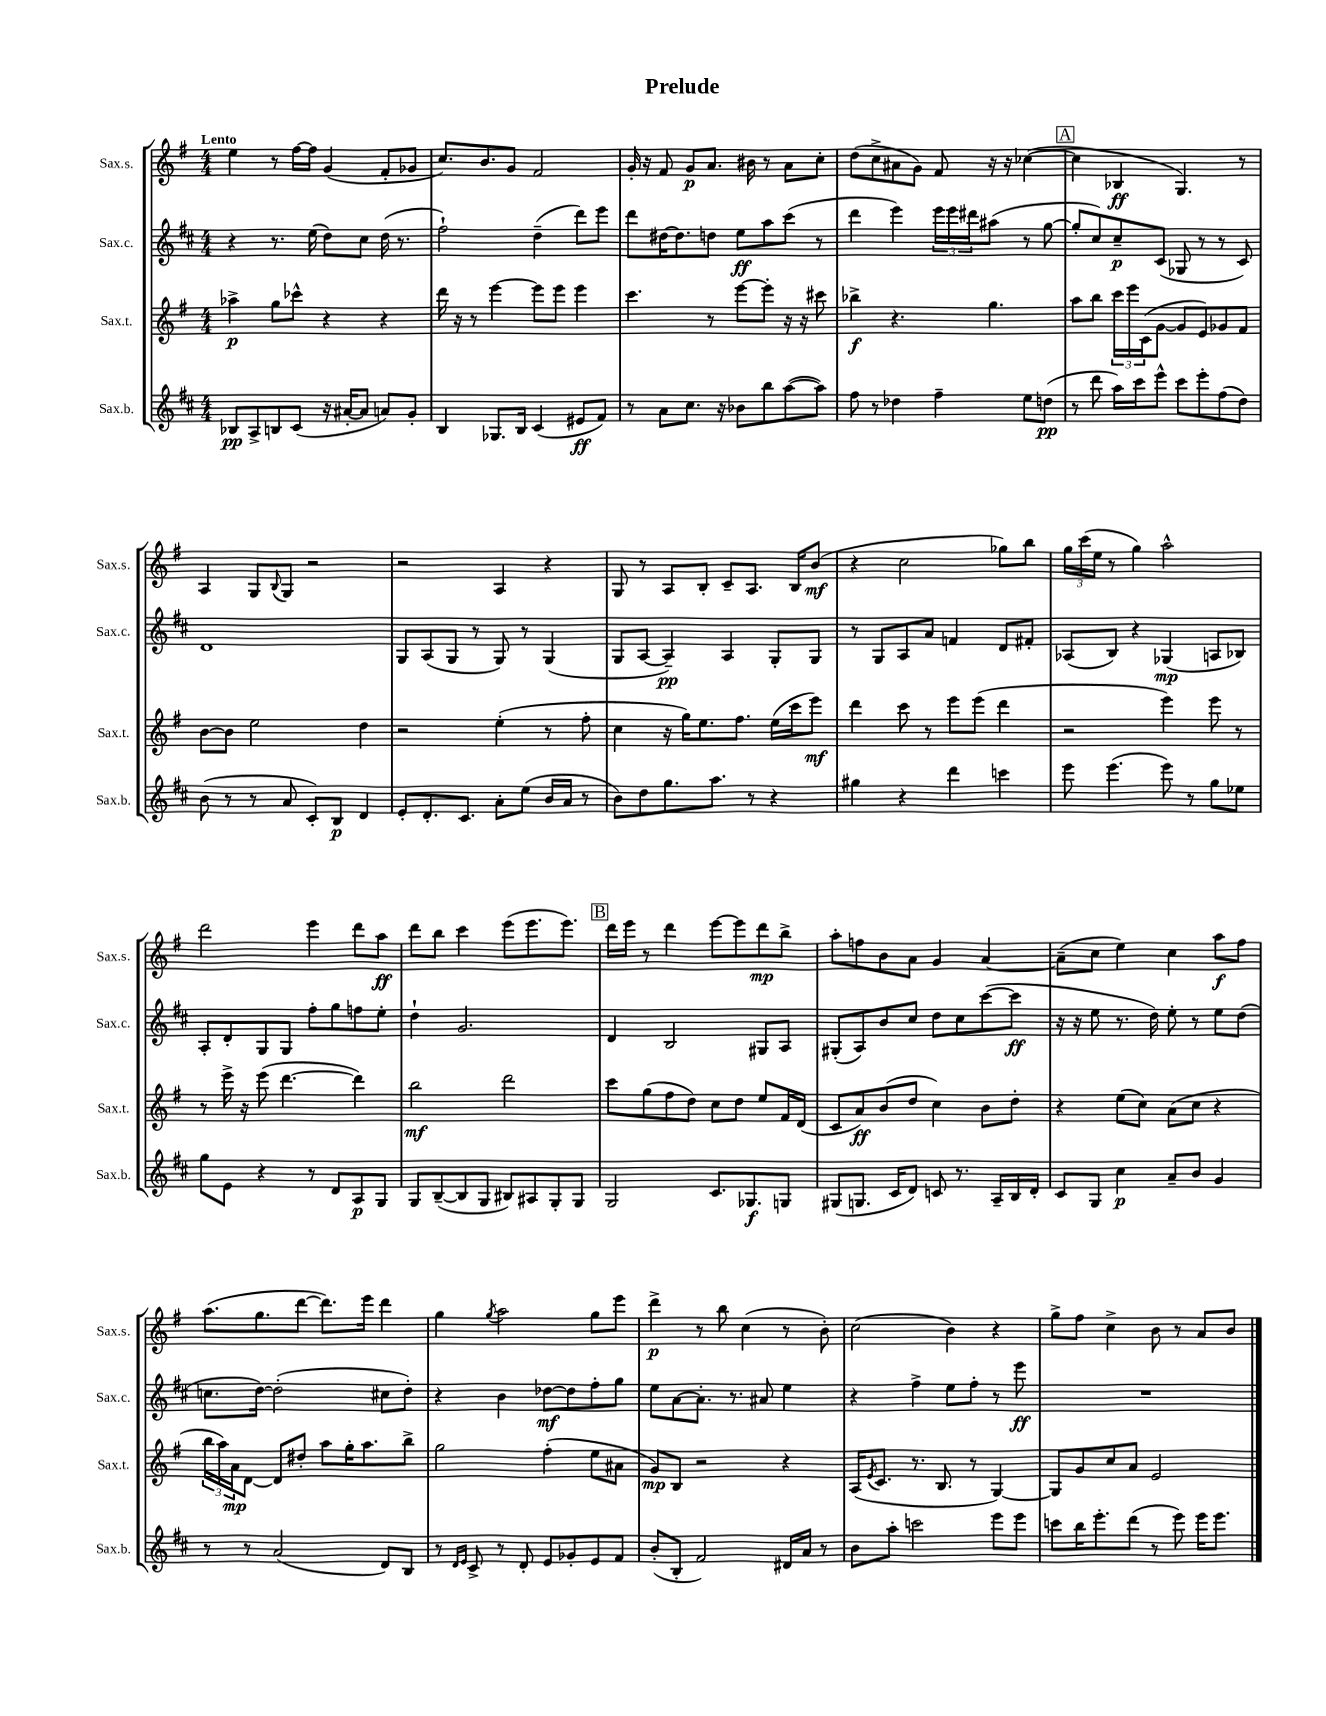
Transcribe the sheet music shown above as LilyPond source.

\header { title = "Prelude" }
<<
\new StaffGroup <<
\new Staff = "s0" \with { instrumentName = "Sax.s." shortInstrumentName = "Sax.s." } {
    \clef treble \key g \major \numericTimeSignature \time 4/4 \tempo "Lento"
    e''4 r8 fis''16~ fis''16 g'4( fis'8-. ges'8 |
    c''8.) b'8. g'8 fis'2 |
    g'16-. r16 fis'8 g'8\p a'8. bis'16 r8 a'8 c''8-. |
    d''8( c''8-> ais'8 g'8) fis'8 r16 r16 ces''4~( |
    \mark \markup { \box "A" } ces''4 bes4\ff g4.) r8 |
    a4 g8 \appoggiatura { b8 } g8 r2 |
    r2 a4 r4 |
    g8 r8 a8 b8-. c'8-- a8. b16 b'8\mf( |
    r4 c''2 ges''8) b''8 |
    \tuplet 3/2 { g''16 c'''16( e''16 } r8 g''4) a''2-^ |
    d'''2 e'''4 d'''8 a''8\ff |
    d'''8 b''8 c'''4 e'''8( e'''8. e'''8.) |
    \mark \markup { \box "B" } d'''16 e'''16 r8 d'''4 e'''8~ e'''8 d'''8\mp b''8-> |
    a''8-. f''8 b'8 a'8 g'4 a'4~ |
    a'8--( c''8 e''4) c''4 a''8\f fis''8 |
    a''8.( g''8. d'''8~ d'''8.) e'''16 d'''4 |
    g''4 \acciaccatura { g''8 } a''2 g''8 e'''8 |
    d'''4->\p r8 b''8 c''4( r8 b'8-.) |
    c''2( b'4) r4 |
    g''8-> fis''8 c''4-> b'8 r8 a'8 b'8 \bar "|." |
}
\new Staff = "s1" \with { instrumentName = "Sax.c." shortInstrumentName = "Sax.c." } {
    \clef treble \key d \major \numericTimeSignature \time 4/4
    r4 r8. e''16( d''8) cis''8 d''16( r8. |
    fis''2-!) d''4--( d'''8) e'''8 |
    d'''8 dis''16~ dis''8. d''8 e''8\ff a''8 cis'''8( r8 |
    d'''4 e'''4) \tuplet 3/2 { e'''16 e'''16 dis'''16 } ais''8( r8 g''8~ |
    \mark \markup { \box "A" } g''8-. cis''8) cis''8--\p cis'8( ges8 r8 r8 cis'8) |
    d'1 |
    g8 a8( g8 r8 g8) r8 g4( |
    g8 a8~ a4--\pp) a4 g8-. g8 |
    r8 g8 a8 a'8 f'4 d'8 fis'8-. |
    aes8( b8) r4 ges4\mp( a8 bes8) |
    a8-. d'8-. g8 g8 fis''8-. g''8 f''8 e''8-. |
    d''4-! g'2. |
    \mark \markup { \box "B" } d'4 b2 gis8 a8 |
    gis8-.( a8) b'8 cis''8 d''8 cis''8 cis'''8~( cis'''8\ff |
    r16 r16 e''8 r8. d''16) e''8-. r8 e''8 d''8( |
    c''8. d''16~) d''2-.( cis''8 d''8-.) |
    r4 b'4 des''8~\mf des''8 fis''8-. g''8 |
    e''8 a'8~ a'8.-. r8. ais'8 e''4 |
    r4 fis''4-> e''8 fis''8-. r8 e'''8\ff |
    R1 \bar "|." |
}
\new Staff = "s2" \with { instrumentName = "Sax.t." shortInstrumentName = "Sax.t." } {
    \clef treble \key g \major \numericTimeSignature \time 4/4
    aes''4->\p g''8 ces'''8-^ r4 r4 |
    d'''16 r16 r8 e'''4~ e'''8 e'''8 e'''4 |
    c'''4. r8 e'''8~ e'''8-. r16 r16 cis'''8 |
    bes''4->\f r4. g''4. |
    \mark \markup { \box "A" } a''8 b''8 \tuplet 3/2 { c'''16 e'''16 c'16( } g'8~ g'8 e'8) ges'8 fis'8 |
    b'8~ b'8 e''2 d''4 |
    r2 e''4-.( r8 fis''8-. |
    c''4 r16 g''16) e''8. fis''8. e''16( c'''16 e'''8\mf) |
    d'''4 c'''8 r8 e'''8 e'''8( d'''4 |
    r2 e'''4) e'''8 r8 |
    r8 e'''16-> r16 e'''8( d'''4.~ d'''4) |
    b''2\mf d'''2 |
    \mark \markup { \box "B" } c'''8 g''8( fis''8 d''8) c''8 d''8 e''8 fis'16 d'16( |
    c'8 a'8\ff) b'8( d''8 c''4) b'8 d''8-. |
    r4 e''8( c''8) a'8( c''8 r4 |
    \tuplet 3/2 { b''16 a''16) a'16\mp } d'8~ d'8 dis''8-. a''8 g''16-. a''8. b''8-> |
    g''2 fis''4-.( e''8 ais'8 |
    g'8\mp) b8 r2 r4 |
    a16( \acciaccatura { e'8 } c'8. r8. b8. r8 g4~) |
    g8 g'8 c''8 a'8 e'2 \bar "|." |
}
\new Staff = "s3" \with { instrumentName = "Sax.b." shortInstrumentName = "Sax.b." } {
    \clef treble \key d \major \numericTimeSignature \time 4/4
    bes8\pp a8-> b8 cis'8( r16 ais'16~-. ais'8 a'8) g'8-. |
    b4 ges8. b16 cis'4( eis'8\ff fis'8) |
    r8 a'8 cis''8. r16 bes'8 b''8 a''8~( a''8) |
    fis''8 r8 des''4 fis''4-- e''8 d''8\pp( |
    \mark \markup { \box "A" } r8 d'''8 a''16) cis'''16 e'''8-^ cis'''8 e'''8-. fis''8( d''8) |
    b'8( r8 r8 a'8 cis'8-.) b8\p d'4 |
    e'8-. d'8.-. cis'8. a'8-. e''8( b'16 a'16 r8 |
    b'8) d''8 g''8. a''8. r8 r4 |
    gis''4 r4 d'''4 c'''4 |
    e'''8 e'''4.( e'''8) r8 g''8 ees''8 |
    g''8 e'8 r4 r8 d'8 a8\p g8 |
    g8 b8~--( b8 g8 bis8) ais8 g8-. g8 |
    \mark \markup { \box "B" } g2 cis'8. ges8.\f g8 |
    gis8( g8. cis'16 d'8) c'8 r8. a16-- b16 d'16-. |
    cis'8 g8 cis''4\p a'8-- b'8 g'4 |
    r8 r8 a'2( d'8) b8 |
    r8 \grace { d'16 e'16 } cis'8-> r8 d'8-. e'8 ges'8-. e'8 fis'8 |
    b'8-.( b8-. fis'2) dis'16 a'16 r8 |
    b'8 a''8-. c'''2 e'''8 e'''8 |
    c'''8 b''16 e'''8.-. d'''8( r8 e'''8) e'''16 e'''8. \bar "|." |
}
>>
>>
\layout { \context { \Score \remove "Bar_number_engraver" } }
